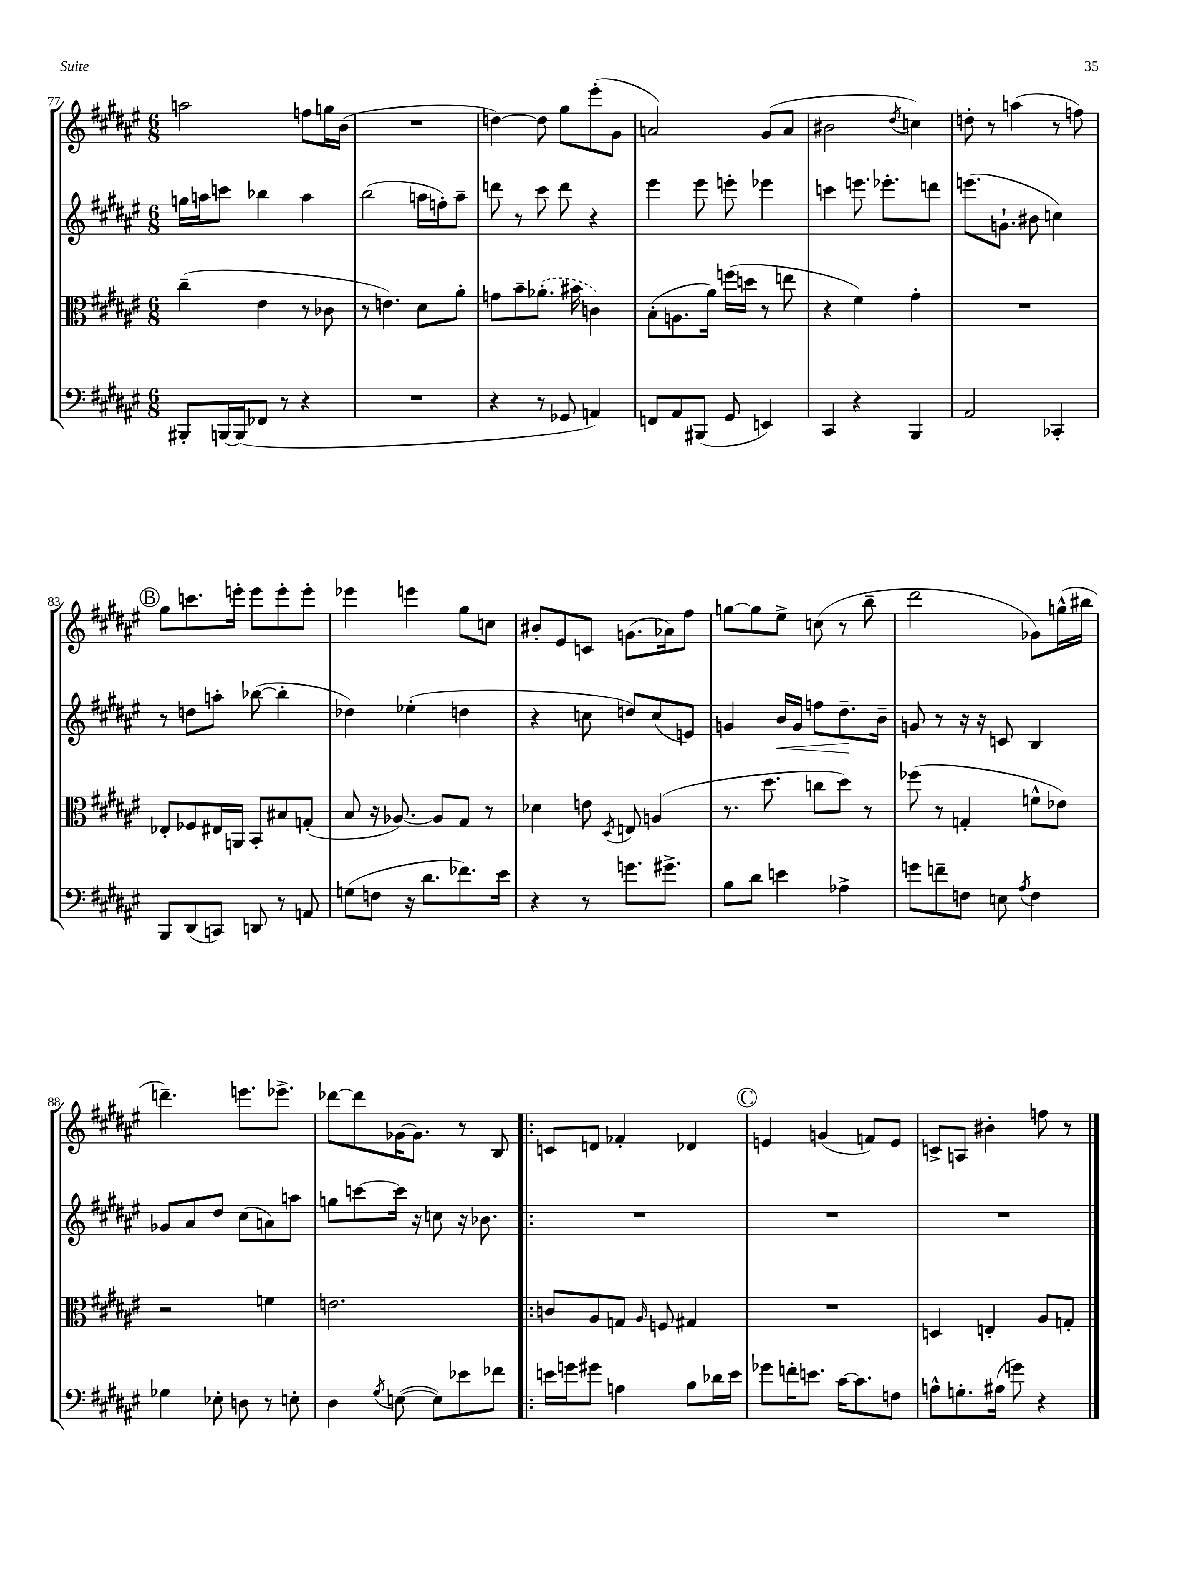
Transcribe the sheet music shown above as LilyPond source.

<<
\new StaffGroup <<
\new Staff = "s0" {
    \clef treble \key fis \major \numericTimeSignature \time 6/8
    a''2 f''8 g''16 b'16( |
    R2. |
    d''4~) d''8 gis''8 eis'''8-.( gis'8 |
    a'2) gis'8( a'8 |
    bis'2 \acciaccatura { dis''8 } c''4) |
    d''8-. r8 a''4( r8 f''8) |
    \mark \markup { \circle "B" } gis''8 c'''8. e'''16-. e'''8 e'''8-. e'''8-. |
    ees'''4 e'''4 gis''8 c''8 |
    bis'8-. eis'8 c'8 g'8.( aes'16) fis''8 |
    g''8~ g''8 eis''8-> c''8( r8 b''8-- |
    dis'''2 ges'8) g''16-^( bis''16 |
    d'''4.--) e'''8. ees'''8.-> |
    des'''8~ des'''8 ges'16~ ges'8. r8 b8 |
    \bar ".|:" c'8 d'8 fes'4-. des'4 |
    \mark \markup { \circle "C" } e'4 g'4( f'8) e'8 |
    c'8-> a8 bis'4-. f''8 r8 \bar "|." |
}
\new Staff = "s1" {
    \clef treble \key fis \major \numericTimeSignature \time 6/8
    g''16 a''16 c'''8 bes''4 a''4 |
    b''2( a''16 f''16-.) a''8-- |
    d'''8 r8 cis'''8 d'''8 r4 |
    eis'''4 eis'''8 e'''8-. ees'''4 |
    c'''4 e'''8. ees'''8.-. d'''8 |
    e'''8.( g'8.-! bis'8 c''4) |
    \mark \markup { \circle "B" } r8 d''8 a''8-. bes''8~( bes''4-. |
    des''4) ees''4-.( d''4 |
    r4 c''8 d''8) c''8( e'8) |
    g'4 b'16\< g'16 f''8 dis''8.--\! b'16-- |
    g'8 r8 r16 r16 c'8 b4 |
    ges'8 ais'8 dis''8 cis''8( a'8) a''8 |
    g''8 c'''8~ c'''16 r16 c''8 r16 bes'8. |
    \bar ".|:" R2. |
    \mark \markup { \circle "C" } R2. |
    R2. \bar "|." |
}
\new Staff = "s2" {
    \clef alto \key fis \major \numericTimeSignature \time 6/8
    cis''4--( eis'4 r8 ces'8 |
    r8 e'4.) dis'8 ais'8-. |
    g'8 b'8-- \once \slurDashed aes'8.-.( bis'16 c'4) |
    b8-.( a8. ais'16) f''16( d''16 r8 e''8 |
    r4 fis'4) gis'4-. |
    R2. |
    \mark \markup { \circle "B" } ees8-. fes8 eis16 a,16 b,8-. bis8 g8-.( |
    b8 r16 aes8.~) aes8 gis8 r8 |
    des'4 e'8 \acciaccatura { dis8 } e8 a4( |
    r8. dis''8. c''8 dis''8) r8 |
    fes''8( r8 g4-. f'8-^ ees'8) |
    r2 f'4 |
    e'2. |
    \bar ".|:" c'8 ais8 g8 \grace { ais16 } f8 gis4 |
    \mark \markup { \circle "C" } R2. |
    d4 e4-. ais8 g8-. \bar "|." |
}
\new Staff = "s3" {
    \clef bass \key fis \major \numericTimeSignature \time 6/8
    bis,,8-. b,,16~ b,,16( fes,8 r8 r4 |
    R2. |
    r4 r8 ges,8 a,4) |
    f,8 ais,8 bis,,8( gis,8 e,4) |
    cis,4 r4 b,,4 |
    ais,2 ces,4-. |
    \mark \markup { \circle "B" } b,,8 dis,8( c,8) d,8 r8 a,8 |
    g8( f8 r16 dis'8. fes'8.) eis'16 |
    r4 r8 g'8. gis'8.-> |
    b8 dis'8 e'4 aes4-> |
    g'8 f'8-- f8 e8 \acciaccatura { ais8 } f4 |
    ges4 ees8-. d8 r8 e8-. |
    dis4 \acciaccatura { gis8 } e8~( e8) ees'8 fes'8 |
    \bar ".|:" e'16 g'16 gis'8 a4 b8 des'16 e'16 |
    \mark \markup { \circle "C" } ges'8 f'16-. e'8. cis'16~ cis'8. f8 |
    a8-^ g8.-. ais16( g'8) r4 \bar "|." |
}
>>
>>
\layout { \context { \Score currentBarNumber = #77 } }
